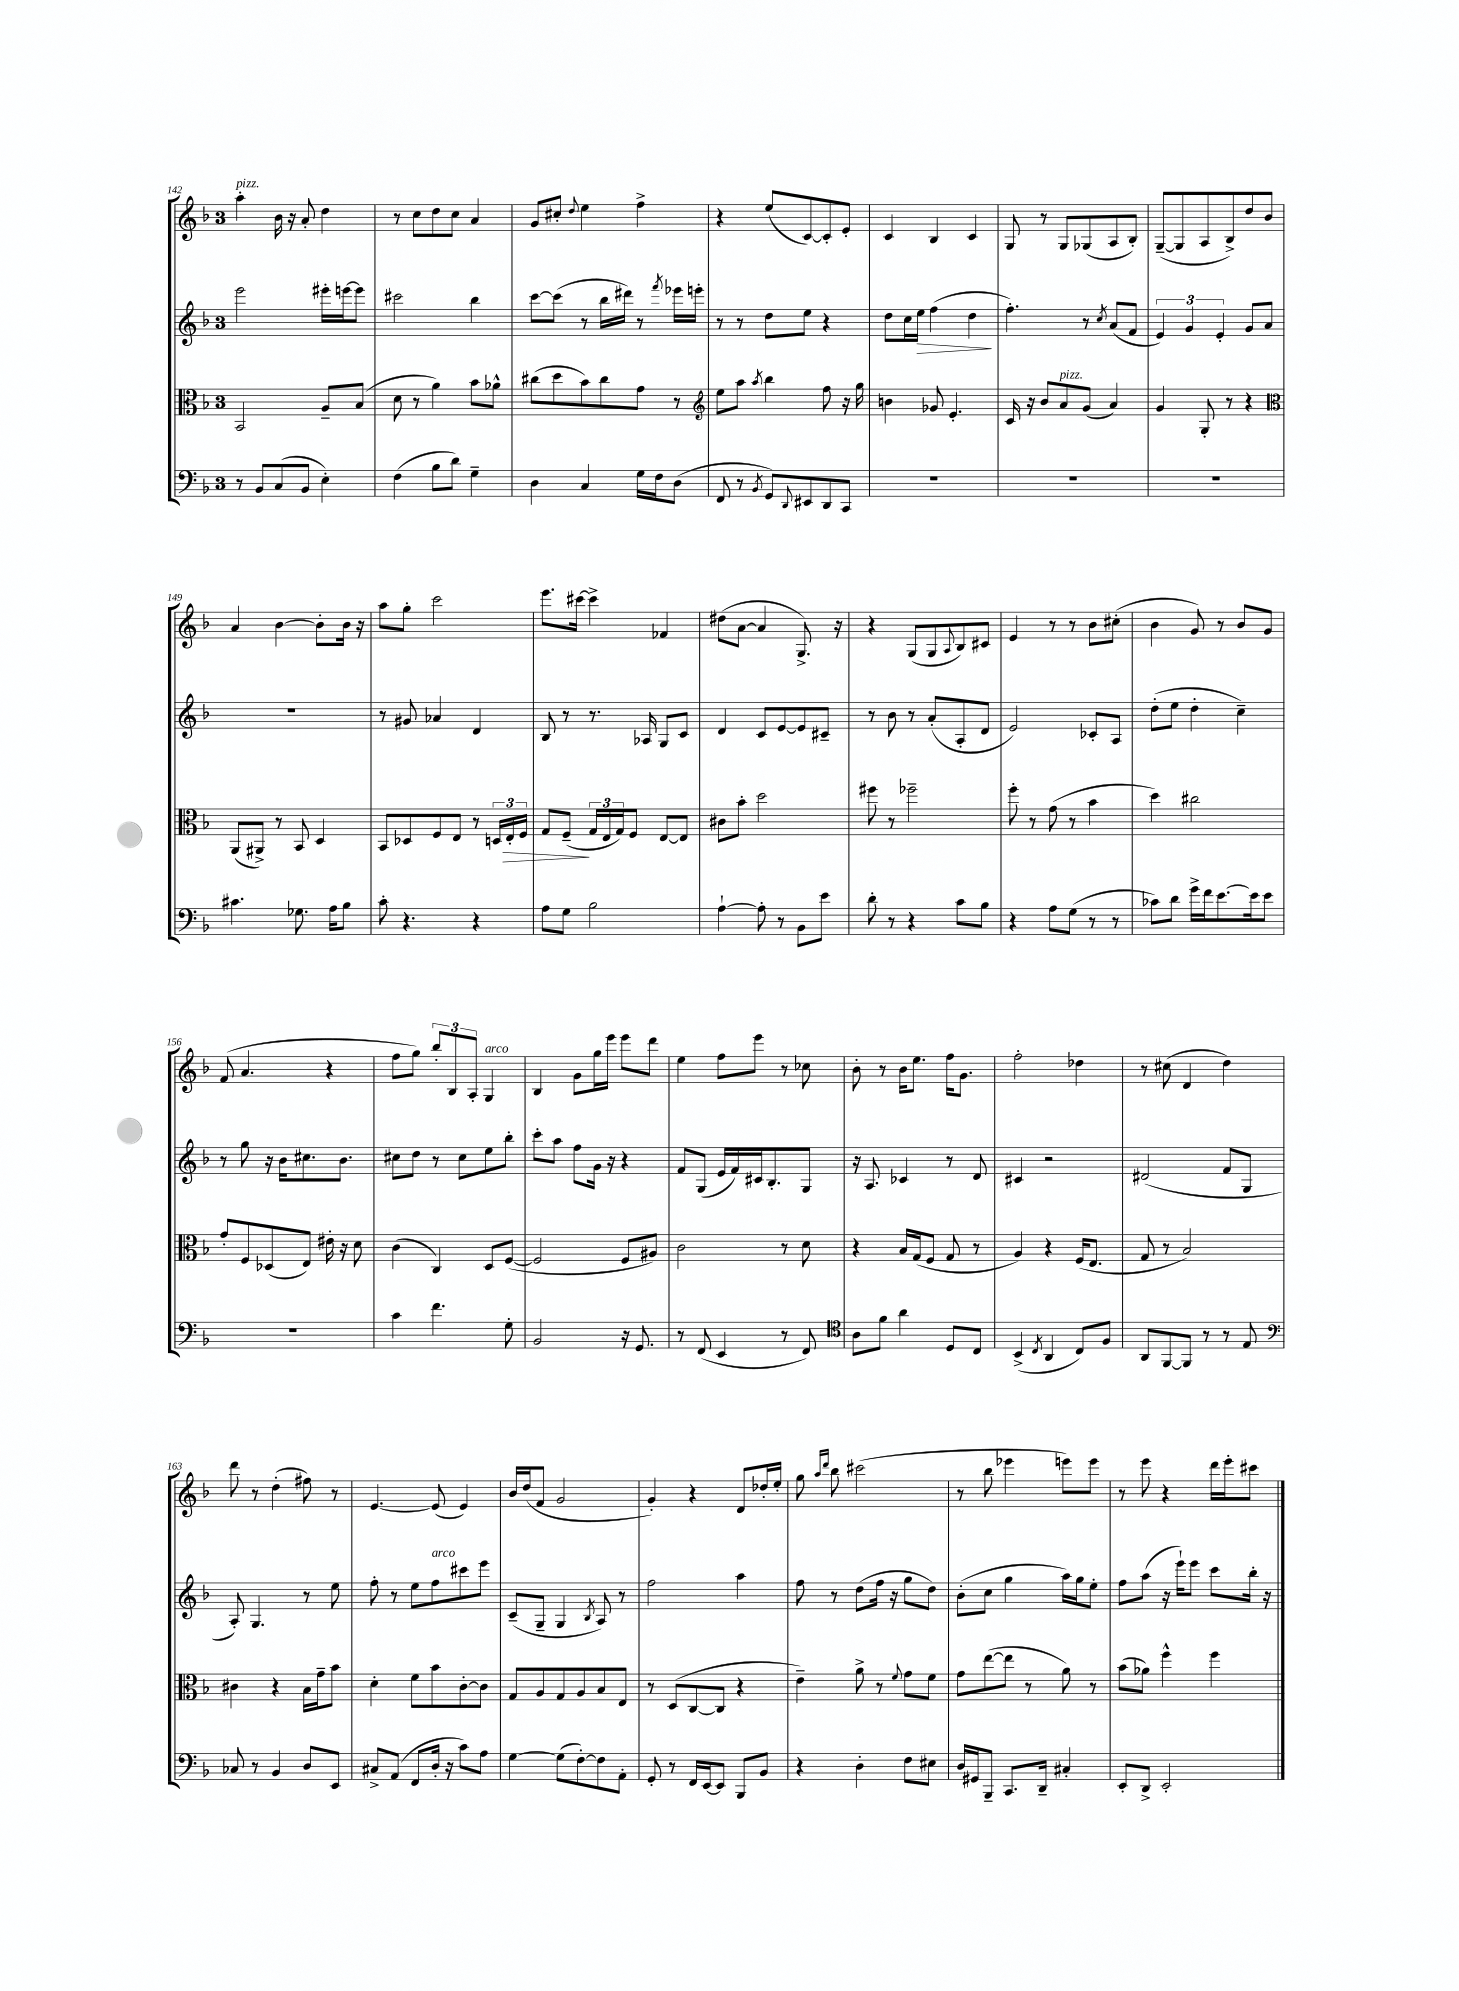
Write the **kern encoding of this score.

**kern	**kern	**kern	**kern
*staff4	*staff3	*staff2	*staff1
*clefF4	*clefC3	*clefG2	*clefG2
*k[b-]	*k[b-]	*k[b-]	*k[b-]
*M3/4	*M3/4	*M3/4	*M3/4
8r	2BB-/	2eee\	4aa'\
8BB-/L	.	.	.
(8C/	.	.	16b-\
.	.	.	16r
8BB-/J	.	.	8a'/
4E'\)	8A~/L	16eee#'\LL	4dd\
.	.	[16eee\J	.
.	(8B-/J	8eee\]J	.
=	=	=	=
(4F\	8d\	2ccc#\	8r
.	8r	.	8cc\L
8B-\L	4a\)	.	8dd\
8d\J)	.	.	8cc\J
4G~\	8b-\L	4bb-\	4a/
.	8a-^^\J	.	.
=	=	=	=
4D\	(8cc#\L	[8ccc\L	8g/L
.	8dd\	(8ccc\]J	8cc#'/J
.	.	.	8qqdd/
4C/	8b-\)	8r	4ee\
.	8cc#\	16bb-\LL	.
.	.	16ddd#\JJ)	.
16G\LL	8g\J	8r	4ff^\
16F\J	.	.	.
.	.	8qfff/	.
(8D\J	8r	16eee-\LL	.
.	.	16eee'\JJ	.
=	=	=	=
*	*clefG2	*	*
8FF/	8ee\L	8r	4r
8r	8aa\J	8r	.
8qBB-/	8qaa/	.	.
8GG/L)	4bb-\	8dd\L	(8ee/L
8qqDD/	.	.	.
8EE#/	.	8ee\J	[8c/)
8DD/	8ff\	4r	8c'/]
8CC/J	16r	.	8e'/J
.	16gg\	.	.
=	=	=	=
2.r	4b\	8dd\L	4c/
.	.	16cc\L	.
.	.	16ee\JJ	.
.	8g-/	(4ff\	4B-/
.	4.e'/	.	.
.	.	4dd\	4c/
=	=	=	=
2.r	16c/	4.ff'\)	8G/
.	16r	.	.
.	8b-/L	.	8r
.	8a/	.	8G/L
.	(8g/J	8r	(8G-/
.	.	8qcc/	.
.	4a/)	(8a/L	8A/
.	.	8f/J	8B-'/J)
=	=	=	=
2.r	4g/	6e/)	([8G~/L
.	.	.	8G/]
.	.	6g/	.
.	8G'/	.	8A/
.	.	6e'/	.
.	8r	.	8B-^/)
.	4r	8g/L	8dd/
.	.	8a/J	8b-/J
=	=	=	=
*	*clefC3	*	*
4.c#\	(8AA/L	2.r	4a/
.	8AA#^/J)	.	.
.	8r	.	[4b-\
8.G-\	8BB-/	.	.
.	4D/	.	8b-'\]L
16A\LK	.	.	.
8B-\J	.	.	16b-\Jk
.	.	.	16r
=	=	=	=
8c'\	8BB-/L	8r	8aa\L
4.r	8D-/	8g#/	8gg'\J
.	8F/	4a-/	2ccc\
.	8E/J	.	.
4r	8r	4d/	.
.	24D/LL	.	.
.	24E'/	.	.
.	24F/JJ	.	.
=	=	=	=
8A\L	8G/L	8B-/	8.eee\L
8G\J	(8F~/J	8r	.
.	.	.	[16ccc#\Jk
2B-\	24G/LL	8.r	4ccc#^\]
.	24E/	.	.
.	24G/J)	.	.
.	8F/J	.	.
.	.	16A-/	.
.	[8E/L	8G/L	4f-/
.	8E/]J	8c/J	.
=	=	=	=
[4A`\	8c#\L	4d/	(8dd#\L
.	8b-'\J	.	[8a\J
8A'\]	2dd\	8c/L	4a/]
8r	.	[8e/	.
8BB-\L	.	8e/]	8.G^/)
8e\J	.	8c#~/J	.
.	.	.	16r
=	=	=	=
8d'\	8ff#\	8r	4r
8r	8r	8b-\	.
4r	2ff-~\	8r	(8G/L
.	.	(8a'/L	8G/
.	.	.	8qqA/
8c\L	.	8A'/	8B-/)
8B-\J	.	8d/J	8c#/J
=	=	=	=
4r	8ff'\	2e/)	4e/
.	8r	.	.
8A\L	(8g\	.	8r
(8G\J	8r	.	8r
8r	4b-\	8c-'/L	8b-\L
8r	.	8A/J	(8cc#'\J
=	=	=	=
8c-\L)	4dd\)	(8dd'\L	4b-\
8d\J	.	8ee\J	.
16g^\LL	2cc#\	4dd'\	8g/)
16f\J	.	.	.
[8.e\	.	.	8r
.	.	4cc~\)	8b-/L
16e\]k	.	.	.
8e\J	.	.	8g/J
=	=	=	=
2.r	8g'/L	8r	(8f/
.	8F/	8gg\	4.a/
.	(8D-/	16r	.
.	.	16b-\LK	.
.	8E/J)	8.cc#\	.
.	16e#'\	.	4r
.	16r	8.b-\J	.
.	8d\	.	.
=	=	=	=
4c\	(4c\	8cc#\L	8ff\L
.	.	8dd\J	8gg\J)
4.f\	4C/)	8r	12bb-'/L
.	.	.	12B-/
.	.	8cc#\L	.
.	.	.	12A'/J
.	8D/L	8ee\	4G/
8G'\	([8F/J	8bb-'\J	.
=	=	=	=
2BB-/	2F/]	8ccc'\L	4B-/
.	.	8aa\J	.
.	.	8ff\L	8g\L
.	.	16g\Jk	16gg\L
.	.	16r	16eee\JJ
16r	8F/L	4r	8eee\L
8.GG/	.	.	.
.	8A#/J)	.	8ddd\J
=	=	=	=
8r	2c\	8f/L	4ee\
(8FF/	.	(8G/J	.
4EE/	.	16e/LL	8ff\L
.	.	16f/)	.
.	.	16c#/J	8eee\J
.	.	8.B-'/	.
8r	8r	.	8r
8FF/)	8d\	8G/J	8cc-\
=	=	=	=
*clefC4	*	*	*
8A\L	4r	16r	8b-'\
.	.	8.A/	.
8f\J	.	.	8r
4a\	16B-/LL	4c-/	16b-\LK
.	(16G/J	.	8.ee\J
.	8F/J	.	.
8D/L	8G/	8r	16ff\LK
.	.	.	8.g\J
8C/J	8r	8d/	.
=	=	=	=
(4BB-^/	4A/)	4c#/	2ff'\
8qC/	.	.	.
4AA/	4r	2r	.
8C/L)	(16F/LK	.	4dd-\
.	8.E/J	.	.
8F/J	.	.	.
=	=	=	=
8AA/L	8G/	(2d#/	8r
[8FF/	8r	.	(8cc#\
8FF/]J	2B-/)	.	4d/
8r	.	.	.
8r	.	8f/L	4dd\)
8E/	.	8G/J	.
=	=	=	=
*clefF4	*	*	*
8C-/	4c#\	8A'/)	8ddd\
8r	.	4.G/	8r
4BB-/	4r	.	(4dd'\
8D/L	16B-\LL	8r	8ff#\)
.	16g~\J	.	.
8EE/J	8b-\J	8ee\	8r
=	=	=	=
8C#^/L	4d'\	8ff'\	[4.e/
(8AA/J	.	8r	.
8FF/L	8f\L	8ee\L	.
16D'/Jk	8b-\	8ff\	(8e/]
16r	.	.	.
8c\L)	[8c'\	8ccc#\	4e/)
8A\J	8c\]J	8eee\J	.
=	=	=	=
[4G\	8G/L	(8c~/L	16b-/LL
.	.	.	(16dd/J
.	8A/	8G~/J	8f/J
(8G\]L	8G/	4G/	2g/
[8F'\)	8A/	.	.
.	.	8qB-/	.
8F\]	8B-/	8A/)	.
8AA'\J	8E/J	8r	.
=	=	=	=
8GG'/	8r	2ff\	4g'/)
8r	(8D/L	.	.
16FF/LL	[8C/	.	4r
[16EE/J	.	.	.
8EE/]J	8C/]J	.	.
8BBB-/L	4r	4aa\	8d/L
8BB-/J	.	.	16dd-'/L
.	.	.	16ee'/JJ
=	=	=	=
4r	4e~\)	8ff\	8gg\
.	.	.	16qqaa/LL
.	.	.	16qqddd/JJ
.	.	8r	8bb-\
4D'\	8a^\	(8dd\L	(2ccc#\
.	8r	16ff\Jk	.
.	.	16r	.
.	8qqf/	.	.
8F\L	8g\L	8gg\L	.
8E#\J	8f\J	8dd\J)	.
=	=	=	=
16D/LL	8g\L	(8b-'\L	8r
16GG#/J	.	.	.
8BBB-~/J	([8ee\	8cc\J	8bb-\
8.CC/L	8ee\]J	4gg\	4eee-\
.	8r	.	.
16DD~/Jk	.	.	.
4C#'/	8a\)	16aa\LL)	8eee\L)
.	.	16gg\J	.
.	8r	8ee'\J	8eee\J
=	=	=	=
8EE'/L	(8b-\L	8ff\L	8r
8DD^/J	8a-\J)	(8aa\J	8eee\
2EE'/	4ff^^\	16r	4r
.	.	16eee`\LK)	.
.	.	8eee\J	.
.	4ff\	8ccc\L	16ddd\LL
.	.	.	16eee'\J
.	.	16bb-'\Jk	8ccc#\J
.	.	16r	.
==	==	==	==
*-	*-	*-	*-
